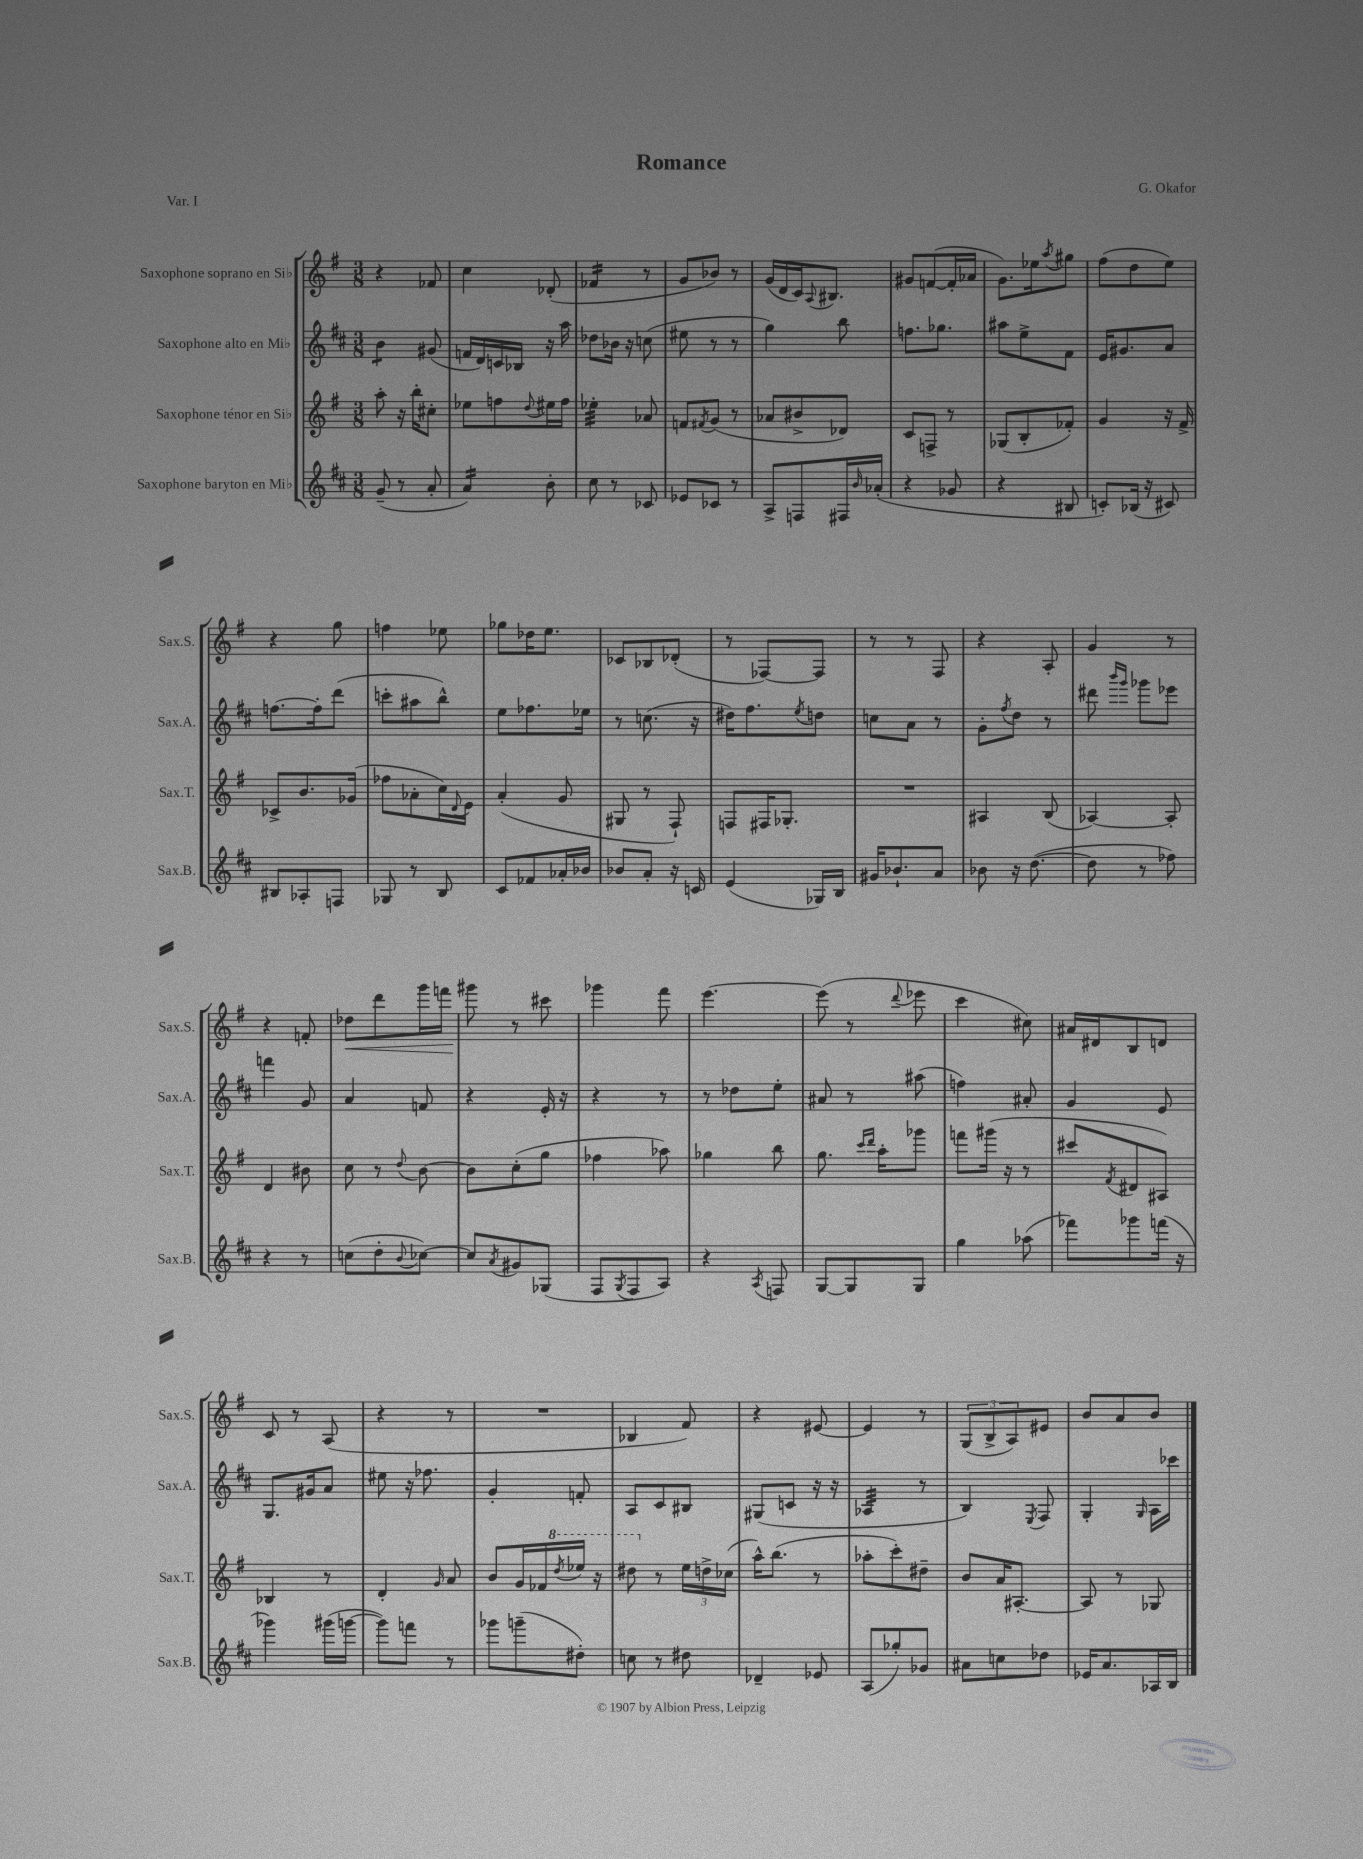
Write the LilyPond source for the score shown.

\header { title = "Romance" composer = "G. Okafor" piece = "Var. I" }
<<
\new StaffGroup <<
\new Staff = "s0" \with { instrumentName = "Saxophone soprano en Sib" shortInstrumentName = "Sax.S." } {
    \clef treble \key g \major \numericTimeSignature \time 3/8
    r4 fes'8 |
    c''4 des'8-.( |
    fes'4:16 r8 |
    g'8 bes'8) r8 |
    g'16( d'16 c'16) \appoggiatura { a8 } bis8. |
    gis'8 f'8~( f'16-. aes'16 |
    g'8.) ees''16 \acciaccatura { a''8 } gis''8 |
    fis''8( d''8 e''8) |
    r4 g''8 |
    f''4 ees''8 |
    ges''8 des''16 e''8. |
    ces'8 bes8 des'8-.( |
    r8 fes8~) fes8 |
    r8 r8 fis8 |
    r4 a8-. |
    g'4 r8 |
    r4 f'8-. |
    des''8\< d'''8 g'''16 f'''16 |
    gis'''8\! r8 cis'''8 |
    ges'''4 fis'''8 |
    e'''4.~ |
    e'''8( r8 \appoggiatura { d'''8 } ees'''8 |
    c'''4 cis''8) |
    ais'16 dis'16 b8 d'8 |
    c'8 r8 a8( |
    r4 r8 |
    R4. |
    bes4 fis'8) |
    r4 eis'8~ |
    eis'4 r8 |
    \tuplet 3/2 { g8( b8-> a8) } eis'8 |
    b'8 a'8 b'8 \bar "|." |
}
\new Staff = "s1" \with { instrumentName = "Saxophone alto en Mib" shortInstrumentName = "Sax.A." } {
    \clef treble \key d \major \numericTimeSignature \time 3/8
    b'4:8 gis'8( |
    f'16 d'16) c'16 bes16 r16 a''16 |
    des''8 bes'16 r16 c''8( |
    eis''8 r8 r8 |
    g''4) b''8 |
    f''8. ges''8. |
    ais''8 e''8-> fis'8 |
    e'16 gis'8. a'8 |
    f''8.~ f''16-. d'''8( |
    c'''8-. ais''8 b''8-^) |
    e''8 fes''8. ees''16 |
    r8 c''8.( r16 |
    dis''16) fis''8. \acciaccatura { e''8 } d''8 |
    c''8 a'8 r8 |
    g'8-. \acciaccatura { fis''8 } d''8 r8 |
    dis'''8 \grace { b'''16 g'''16 } ges'''8 ees'''8 |
    f'''4 g'8 |
    a'4 f'8 |
    r4 e'16-. r16 |
    r4 r8 |
    r8 des''8 e''8-. |
    ais'8 r8 ais''8( |
    f''4) ais'8-. |
    g'4 e'8 |
    g8. gis'16 a'8 |
    eis''8 r16 fes''8. |
    g'4-. f'8-. |
    a8 cis'8 bis8 |
    gis8( c'8 r16 r16 |
    aes4:32 r8 |
    b4) \acciaccatura { e8 } fis8 |
    g4-. \grace { g16 } a16 ces'''16 \bar "|." |
}
\new Staff = "s2" \with { instrumentName = "Saxophone ténor en Sib" shortInstrumentName = "Sax.T." } {
    \clef treble \key g \major \numericTimeSignature \time 3/8
    a''8-. r16 b''16-. cis''8-. |
    ees''8 f''8 \appoggiatura { d''8 } eis''16 f''16 |
    ees''4:32-. aes'8 |
    f'8 \acciaccatura { fis'8 } g'8( r8 |
    aes'8 bis'8-> des'8) |
    c'8 f8-> r8 |
    ges8( b8-. fes'8-.) |
    g'4 r16 fis'16-> |
    ces'8-> b'8. ges'16( |
    fes''8 aes'8-. c''16) \appoggiatura { d'8 } e'16 |
    a'4-.( g'8 |
    gis8 r8 fis8-!) |
    f8 fis16 ges8.-. |
    R4. |
    ais4 b8( |
    aes4~) aes8-. |
    d'4 bis'8 |
    c''8 r8 \appoggiatura { d''8 } b'8~ |
    b'8 c''8-.( g''8 |
    fes''4 aes''8) |
    ges''4 b''8 |
    g''8. \grace { c'''16 d'''16 } a''16-. ges'''8 |
    f'''8 gis'''16( r16 r8 |
    cis'''8 \acciaccatura { fis'8 } dis'8 ais8) |
    bes4 r8 |
    d'4-. \grace { g'16 } a'8 |
    b'8 g'16 fes'16 \ottava #1 \acciaccatura { d'''8 } ees'''16 r16 |
    dis'''8 \ottava #0 r8 \tuplet 3/2 { e''16 d''!16-> ces''16( } |
    a''16-^) b''8.( r8 |
    aes''8-. c'''8-.) dis''8-- |
    b'8 a'16 ais8.~-. |
    ais8 r8 ges8 \bar "|." |
}
\new Staff = "s3" \with { instrumentName = "Saxophone baryton en Mib" shortInstrumentName = "Sax.B." } {
    \clef treble \key d \major \numericTimeSignature \time 3/8
    g'8--( r8 a'8-. |
    a'4:16) b'8-. |
    cis''8 r8 ces'8 |
    ees'8 ces'8 r8 |
    a8-> f8 fis16 \grace { b'16 } aes'16-.( |
    r4 ges'8 |
    r4 bis8 |
    c'8-.) bes16( r16 cis'8) |
    bis8 aes8-. f8 |
    ges8 r8 b8 |
    cis'8 fes'8 aes'16-. bes'16 |
    bes'8 a'8-. r16 c'16 |
    e'4( ges16) b16 |
    gis'16 bes'8.-! a'8 |
    bes'8 r16 d''8.~( |
    d''8 r8 fes''8) |
    r4 r8 |
    c''8( d''8-. \appoggiatura { b'8 } ces''8~) |
    ces''8 \acciaccatura { a'8 } gis'8 ges8( |
    fis8 \acciaccatura { g8 } fis8 a8) |
    r4 \acciaccatura { a8 } f8 |
    g8~ g8 g8 |
    g''4 aes''8( |
    fes'''8) ges'''8 f'''16( r16 |
    ges'''4) gis'''16( g'''16~ |
    g'''8) f'''8 r8 |
    ges'''8 g'''8--( dis''8-.) |
    c''8 r8 dis''8 |
    des'4-- ees'8 |
    a8( ges''8-.) ges'8 |
    ais'8 c''8 des''8 |
    ees'16 a'8. aes16 b16 \bar "|." |
}
>>
>>
\layout { \context { \Score \remove "Bar_number_engraver" } }
